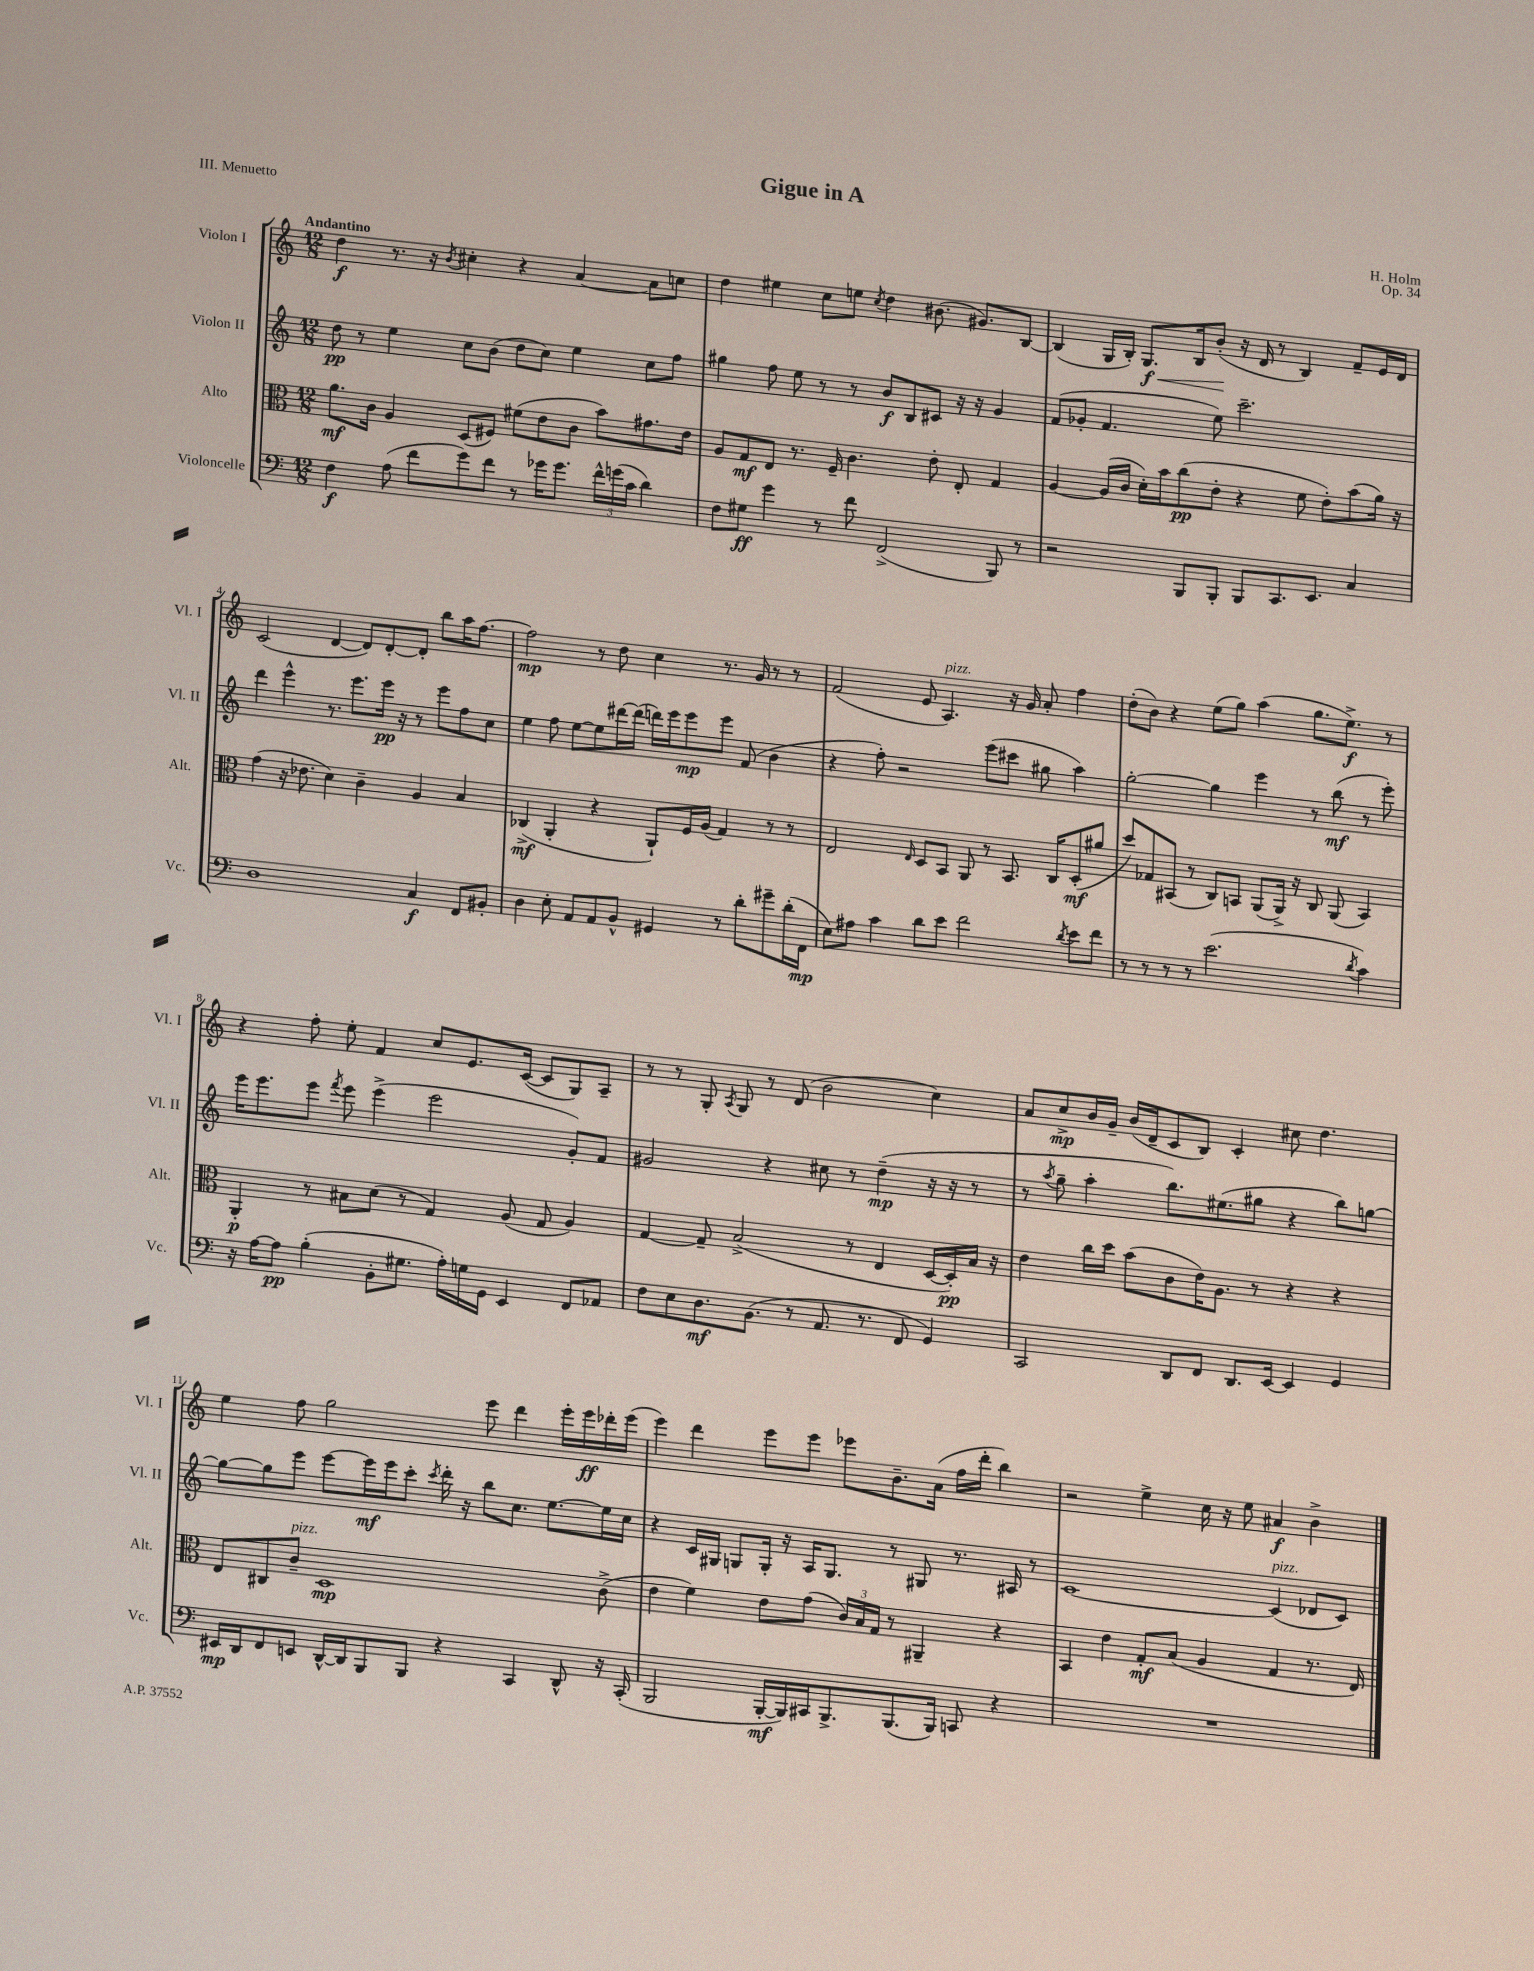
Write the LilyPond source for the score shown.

\header { title = "Gigue in A" composer = "H. Holm" opus = "Op. 34" piece = "III. Menuetto" }
<<
\new StaffGroup <<
\new Staff = "s0" \with { instrumentName = "Violon I" shortInstrumentName = "Vl. I" } {
    \clef treble \key c \major \numericTimeSignature \time 12/8 \tempo "Andantino"
    d''4\f r8. r16 \acciaccatura { b'8 } cis''4-. r4 a'4~ a'8 c''8 |
    d''4 eis''4 c''8 e''8 \acciaccatura { c''8 } d''4 bis'8.( gis'8.) b8~ |
    b4( g16 b16-.) g8.\f\< b16 b'8-.\!( r16 d'16 r8 b4) f'8-- e'16 d'16 |
    c'2( d'4~ d'8) d'8~-. d'8-. b''8 a''16 f''8.~ |
    f''2\mp r8 d''8 c''4 r8. g'16 r8 r8 |
    f'2( e'8 a4.^\markup { \italic "pizz." }) r16 g'16 a'8-. f''4 |
    d''8-.( b'8) r4 e''8( g''8) a''4( g''8. e''8.->\f) r8 |
    r4 f''8-. e''8-. f'4 c''8 e'8. c'16~( c'8 g8) a8-- |
    r8 r8 g8-. \acciaccatura { a8 } g8 r8 d'8( b'2 c''4) |
    a'8 c''8->\mp b'16 g'16-- b'16( d'16-- c'8 b8) c'4-. cis''8 d''4. |
    e''4 f''8 g''2 e'''8 d'''4 e'''16-. e'''16\ff des'''16-. e'''16( |
    e'''4) d'''4 e'''8 e'''8 ees'''8 b'8.-- a'16( f''16 d'''16-. b''4) |
    r2 e''4-> c''16 r16 e''8 ais'4\f b'4-> \bar "|." |
}
\new Staff = "s1" \with { instrumentName = "Violon II" shortInstrumentName = "Vl. II" } {
    \clef treble \key c \major \numericTimeSignature \time 12/8
    d''8\pp r8 e''4 c''8 b'8( d''8 c''8) e''4 c''8 f''8 |
    gis''4 f''8 e''8 r8 r8 b'8\f b8 cis'8 r16 r16 g'4 |
    f'8( ges'8-. f'4. e''8) c'''2.-- |
    d'''4 e'''4-^ r8. e'''8. e'''16\pp r16 r8 e'''8 f''8 c''8 |
    e''4 f''8 e''8~ e''8 dis'''16~ dis'''16( d'''16) e'''16 e'''8\mp e'''8 f'8( b'4 |
    r4 f''8-.) r2 e'''8( cis'''8 gis''8 a''4) |
    g''2~-. g''4 e'''4 r8 b''8\mf( r8 e'''8-.) |
    e'''16 e'''8. e'''8 \acciaccatura { f'''8 } e'''8 e'''4->( e'''2 g'8-.) f'8 |
    gis'2 r4 cis''8 r8 d''4--\mp( r16 r16 r8 |
    r8 \acciaccatura { a''8 } g''8-- a''4-. b''8.) eis''8.( gis''8 r4 b''8) g''8~ |
    g''8~ g''8 e'''8 e'''8~ e'''16\mf e'''16 c'''8-. \acciaccatura { c'''8 } d'''16-. r16 b''8 c''8. e''8.~ e''16 c''16 |
    r4 c'16 gis16 g8 g16-. r16 a16 g8. r8 gis8 r8. ais16 r8 |
    c'1~ c'4^\markup { \italic "pizz." }( des'8 c'8) \bar "|." |
}
\new Staff = "s2" \with { instrumentName = "Alto" shortInstrumentName = "Alt." } {
    \clef alto \key c \major \numericTimeSignature \time 12/8
    a'8.\mf c'16 a4 d8( fis8) fis'8( e'8 c'8 b'8) gis'8. e'16 |
    a8 g8\mf e8 r8. f16-- c'4. e'8-. e8-. g4 |
    a4~ a16( c'16 d'16-.) b'16 c''8\pp( e'8-. r4 f'8 e'8-.) b'8( a'16) r16 |
    g'4( r16 ees'8. d'4) c'4-- a4 b4 |
    ces4->\mf( a,4-. r4 a,8-!) f16 a16( g4) r8 r8 |
    e2 \grace { e16 } d8 b,8 a,8 r8 b,8. c16 d8-.\mf( ais'8 |
    d''8) ges8 bis,8( r8 c8) b,8 a,8( a,16->) r16 c8 a,8( b,4) |
    a,4-.\p r8 bis8 d'8( r8 g4) a8( g8 a4) |
    g4~ g8-- b2->( r8 e4 d16~ d16-.\pp) b16 r16 |
    e'4 c''16 d''16 b'8( c'8 e'16) a8. r8 r4 r4 |
    e8 cis8 c'8--^\markup { \italic "pizz." } d1\mp c'8->( |
    e'4 f'4) e'8 g'8( \tuplet 3/2 { c'16) b16 g16 } r8 ais,4-- r4 |
    b,4 e'4 g8-.\mf b8( a4 g4 r8. e16) \bar "|." |
}
\new Staff = "s3" \with { instrumentName = "Violoncelle" shortInstrumentName = "Vc." } {
    \clef bass \key c \major \numericTimeSignature \time 12/8
    f4\f a8( f'8 g'8) f'8 r8 ges'16 ges'8. \tuplet 3/2 { f'16-^ g'16( c'16 } d'4) |
    f8 gis8\ff g'4 r8 f'8 f,2->( b,,8) r8 |
    r2 b,,8 b,,8-. b,,8 c,8. e,8. c4 |
    d1 c4\f f,8 bis,8-. |
    d4 e8-. a,8 a,8 b,8-^ gis,4 r8 d'8-. gis'8-- d'16-.( f,16\mp |
    e8) ais8 c'4 d'8 e'8 f'2 \acciaccatura { d'8 } e'8 f'8 |
    r8 r8 r8 r8 e'2.( \acciaccatura { d'8 } c'4) |
    r16 a16~ a8\pp b4-.( b,8-. gis8. a16-.) g16 g,16 e,4 f,8 aes,8 |
    f8 e8 d8.\mf b,8.( r8 a,8. r8. f,8 g,4) |
    c,2 d,8 f,8 d,8. e,16~ e,4 g,4 |
    eis,16\mp d,16 f,8 e,8 d,16~-^ d,16 b,,8 b,,8 r4 c,4 d,8-^ r16 c,16-.( |
    b,,2 b,,16~-.\mf b,,16) cis,16 b,,8.-> b,,8.( b,,16) c,8 r4 |
    R1. \bar "|." |
}
>>
>>
